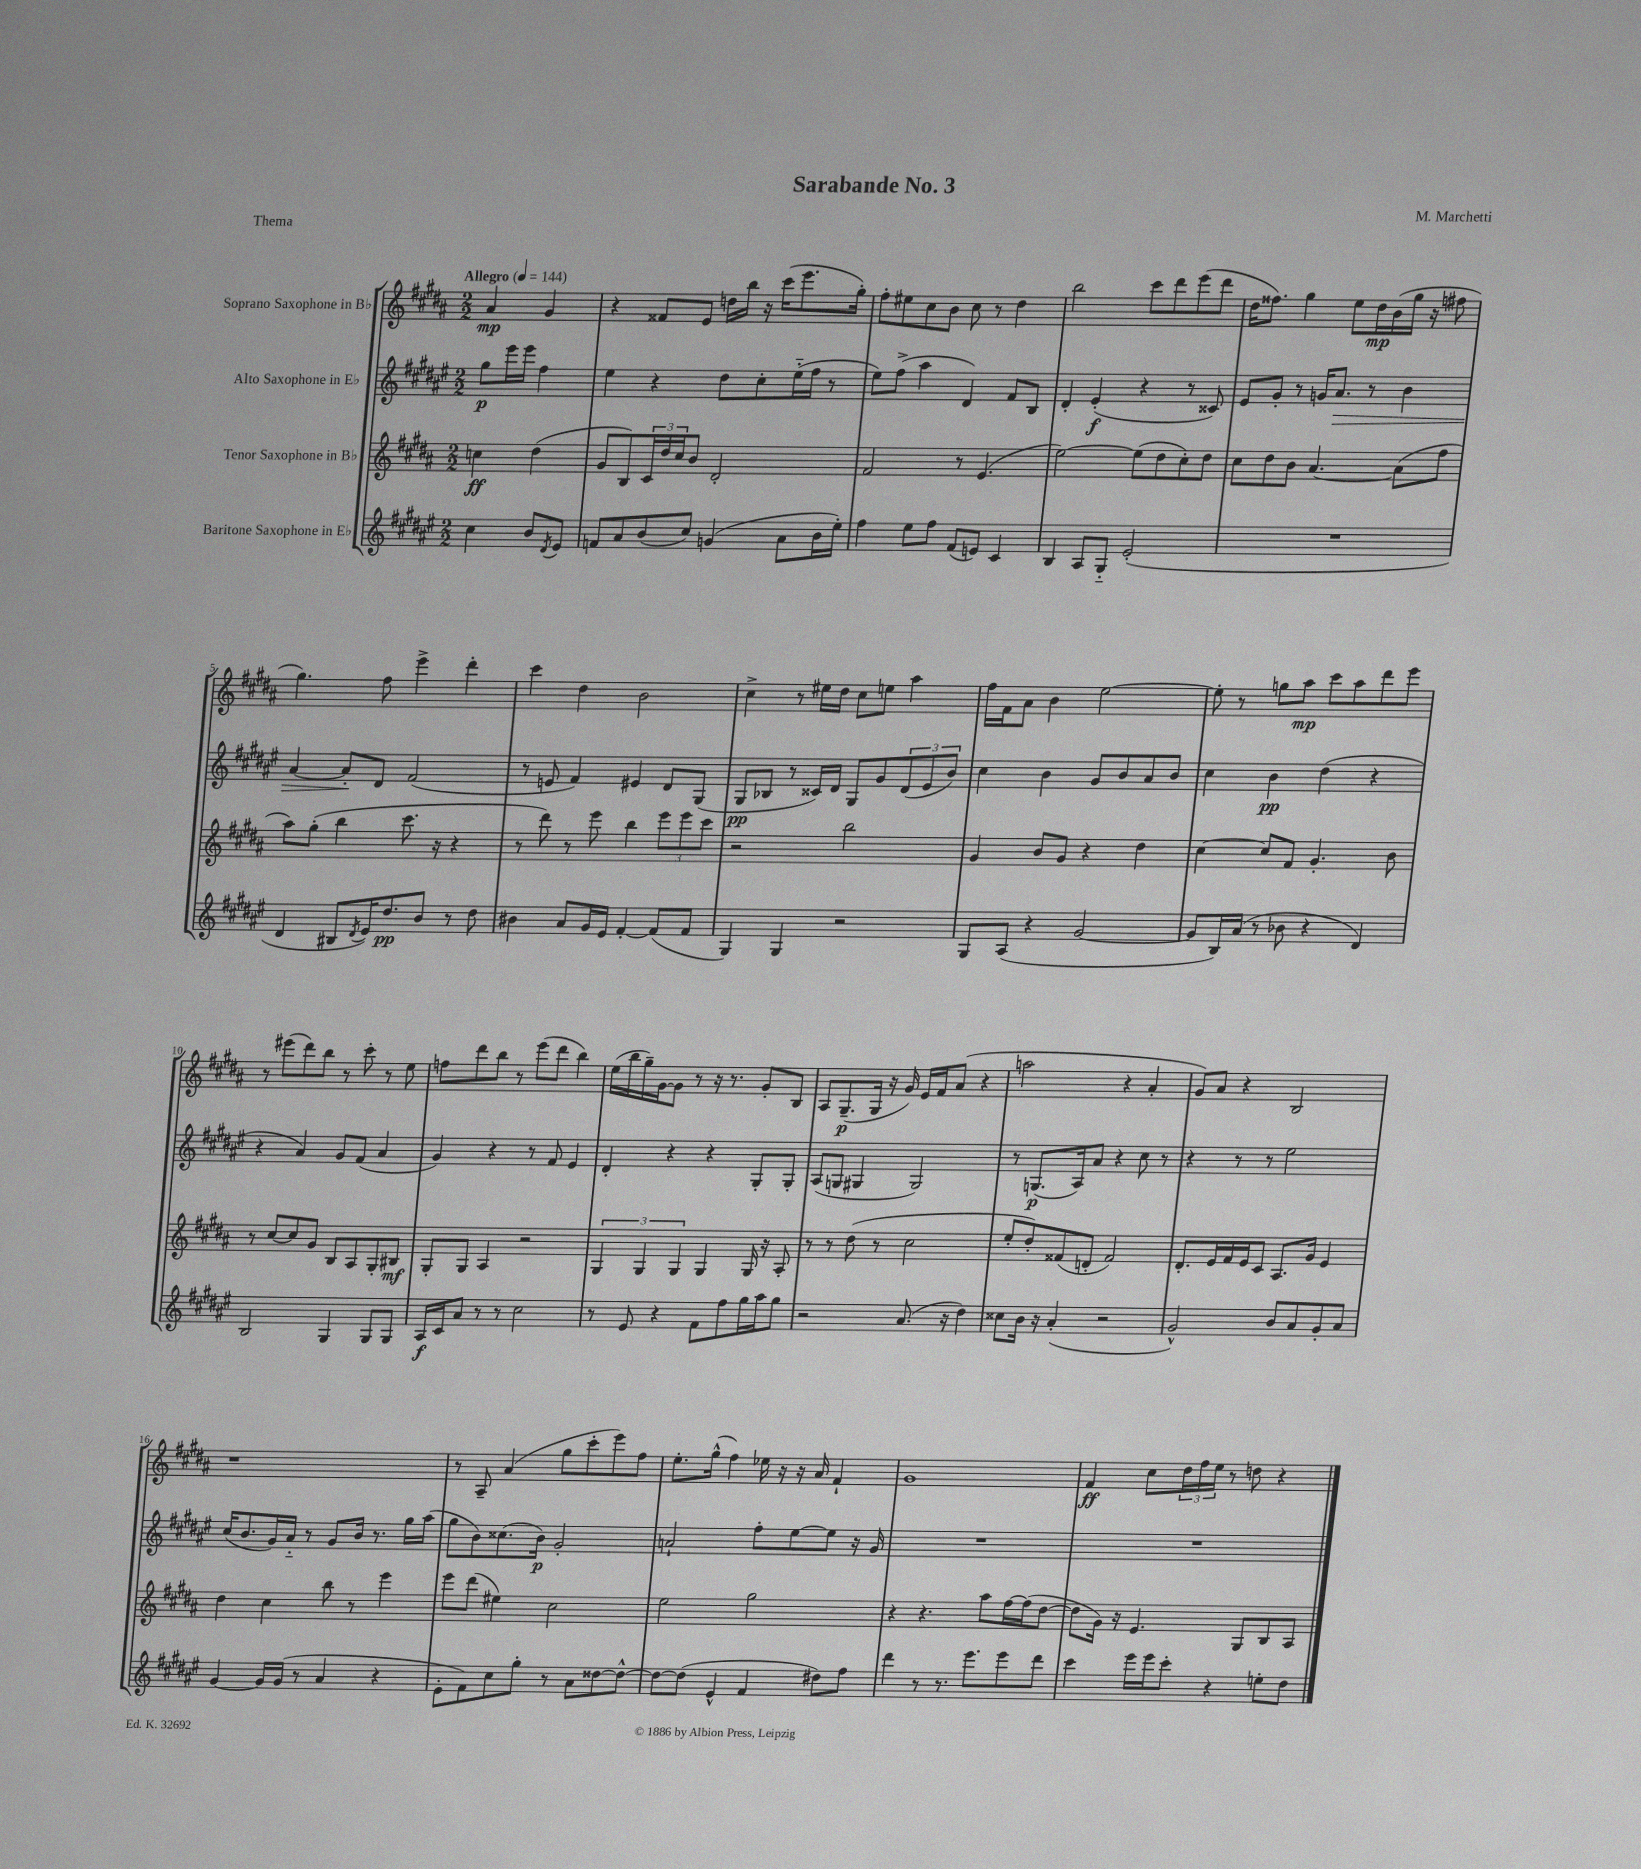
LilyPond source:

\header { title = "Sarabande No. 3" composer = "M. Marchetti" piece = "Thema" }
<<
\new StaffGroup <<
\new Staff = "s0" \with { instrumentName = "Soprano Saxophone in Bb" } {
    \clef treble \key b \major \numericTimeSignature \time 2/2 \partial 2 \tempo "Allegro" 4 = 144
    ais'4\mp gis'4 |
    r4 fisis'8 e'8 d''16 b''16 r16 cis'''16( e'''8. gis''16-.) |
    fis''8-. eis''8 cis''8 b'8 cis''8 r8 dis''4 |
    b''2 cis'''8 dis'''8 e'''8( dis'''8 |
    dis''16 fisis''8.) gis''4 e''8 dis''16\mp b'16( gis''16 r16 fis''8 |
    gis''4.) fis''8 e'''4-> dis'''4-. |
    cis'''4 dis''4 b'2 |
    cis''4-> r8 eis''16 dis''16 cis''8 e''8 ais''4 |
    fis''16 fis'16 ais'8 b'4 e''2~ |
    e''8-. r8 g''8 ais''8\mp cis'''8 ais''8 dis'''8 e'''8 |
    r8 eis'''8( dis'''8) b''8 r8 cis'''8-. r8 e''8 |
    f''8 dis'''8 b''8 r8 e'''8( dis'''8 b''4) |
    e''16( b''16 gis''16--) gis'16~ gis'8 r8 r16 r8. gis'8-. b8 |
    ais8 gis8.--\p( gis16 r16 gis'16) e'16 fis'16 ais'8( r4 |
    a''2 r4 ais'4-. |
    gis'8) ais'8 r4 b2 |
    r1 |
    r8 ais8-- ais'4( gis''8 cis'''8-. e'''8) fis''8 |
    e''8.-. gis''16-^( fis''4) ees''16 r16 r16 ais'16 fis'4-! |
    gis'1 |
    fis'4\ff cis''8 \tuplet 3/2 { dis''16 fis''16 e''16 } r8 d''8 r4 \bar "|." |
}
\new Staff = "s1" \with { instrumentName = "Alto Saxophone in Eb" } {
    \clef treble \key fis \major \numericTimeSignature \time 2/2 \partial 2
    gis''8\p eis'''16 eis'''16 fis''4 |
    eis''4 r4 dis''8 cis''8-. eis''16-_( fis''16 r8 |
    eis''8) fis''8->( ais''4 dis'4) fis'8 b8 |
    dis'4-. eis'4-.\f( r4 r8 cisis'8) |
    eis'8 gis'8-. r8 g'16 ais'8.\> r8 b'4 |
    ais'4~ ais'8-.\! dis'8 fis'2( |
    r8 e'8 fis'4) eis'4 dis'8 gis8( |
    gis8\pp bes8 r8 cisis'16) dis'16 gis8 gis'8 \tuplet 3/2 { dis'8( eis'8 b'8) } |
    cis''4 b'4 gis'8 b'8 ais'8 b'8 |
    cis''4 b'4\pp dis''4( r4 |
    r4 ais'4) gis'8 fis'8( ais'4 |
    gis'4) r4 r8 fis'8 eis'4 |
    dis'4-. r4 r4 gis8-. gis8-. |
    ais8( g8 gis4 gis2) |
    r8 g8.\p( ais16) ais'8 r4 cis''8 r8 |
    r4 r8 r8 eis''2 |
    cis''16( b'8. gis'16) ais'16-_ r8 gis'8 b'16 r8. gis''16 ais''16( |
    gis''8 b'8) cisis''8.( b'16\p) gis'2-. |
    a'2-! fis''8-. eis''8~ eis''8 r16 gis'16 |
    R1 |
    R1 \bar "|." |
}
\new Staff = "s2" \with { instrumentName = "Tenor Saxophone in Bb" } {
    \clef treble \key b \major \numericTimeSignature \time 2/2 \partial 2
    c''4\ff dis''4( |
    gis'8 b8) \tuplet 3/2 { cis'16 dis''16 cis''16 } b'8 dis'2-. |
    fis'2 r8 e'4.( |
    e''2~) e''8( dis''8 cis''8-.) dis''8 |
    cis''8 dis''8 b'8 ais'4.~ ais'8( fis''8 |
    ais''8) gis''8-.( b''4 cis'''8. r16 r4 |
    r8 dis'''8) r8 e'''8 b''4 \tuplet 3/2 { e'''8 e'''8 cis'''8 } |
    r2 b''2 |
    gis'4 b'8 gis'8 r4 dis''4 |
    cis''4~ cis''8 fis'8 gis'4.-. b'8 |
    r8 cis''8~ cis''8 gis'8 b8 ais8 gis8-. bis8\mf |
    gis8-. gis8 ais4 r2 |
    \tuplet 3/2 { gis4 gis4 gis4 } gis4 gis16 r16 ais8-. |
    r8 r8 dis''8( r8 cis''2 |
    e''8-. dis''8-.) fisis'8( d'8-. fisis'2) |
    dis'8.-. e'16 fis'16 e'16 cis'8 ais8. gis'16 e'4 |
    dis''4 cis''4 b''8 r8 e'''4 |
    e'''8 dis'''8( eis''4) cis''2 |
    e''2 gis''2 |
    r4 r4. ais''8 fis''16~ fis''16( dis''8~ |
    dis''8 gis'16) r16 e'4. gis8 b8 ais8 \bar "|." |
}
\new Staff = "s3" \with { instrumentName = "Baritone Saxophone in Eb" } {
    \clef treble \key fis \major \numericTimeSignature \time 2/2 \partial 2
    cis''4 b'8 \acciaccatura { dis'8 } eis'8 |
    f'8 ais'8 b'8( cis''8) g'4( ais'8 b'16 eis''16-.) |
    fis''4 eis''8 fis''8 fis'8( e'8) cis'4 |
    b4 ais8 gis8-_ eis'2-.( |
    R1 |
    dis'4 bis8 \acciaccatura { dis'8 } eis'16) dis''8.\pp b'8 r8 dis''8 |
    bis'4 ais'8 gis'16 eis'16 fis'4~-. fis'8( fis'8 |
    gis4) gis4 r2 |
    gis8 ais8( r4 gis'2~ |
    gis'8 b16) ais'16( r8 bes'8 r4 dis'4) |
    b2 gis4 gis8 gis8 |
    ais16\f cis'16 ais'8 r8 r8 cis''2 |
    r8 eis'8 r4 fis'8 fis''8 gis''16 ais''16 gis''8 |
    r2 ais'8.( r16 dis''4) |
    cisis''8 b'16 r16 ais'4-.( r2 |
    gis'2-^) b'8 ais'8 gis'8-. ais'8 |
    gis'4~ gis'16 gis'16( r8 ais'4 r4 |
    eis'8-. fis'8) cis''8 gis''8-. r8 ais'8 disis''8~ disis''8~-^ |
    disis''8~ disis''8( eis'4-^ fis'4 dis''8) fis''8 |
    dis'''4 r8 r8. eis'''8. eis'''8 dis'''8 |
    cis'''4 eis'''16 eis'''16 cis'''8-. r4 e''8-. dis''8 \bar "|." |
}
>>
>>
